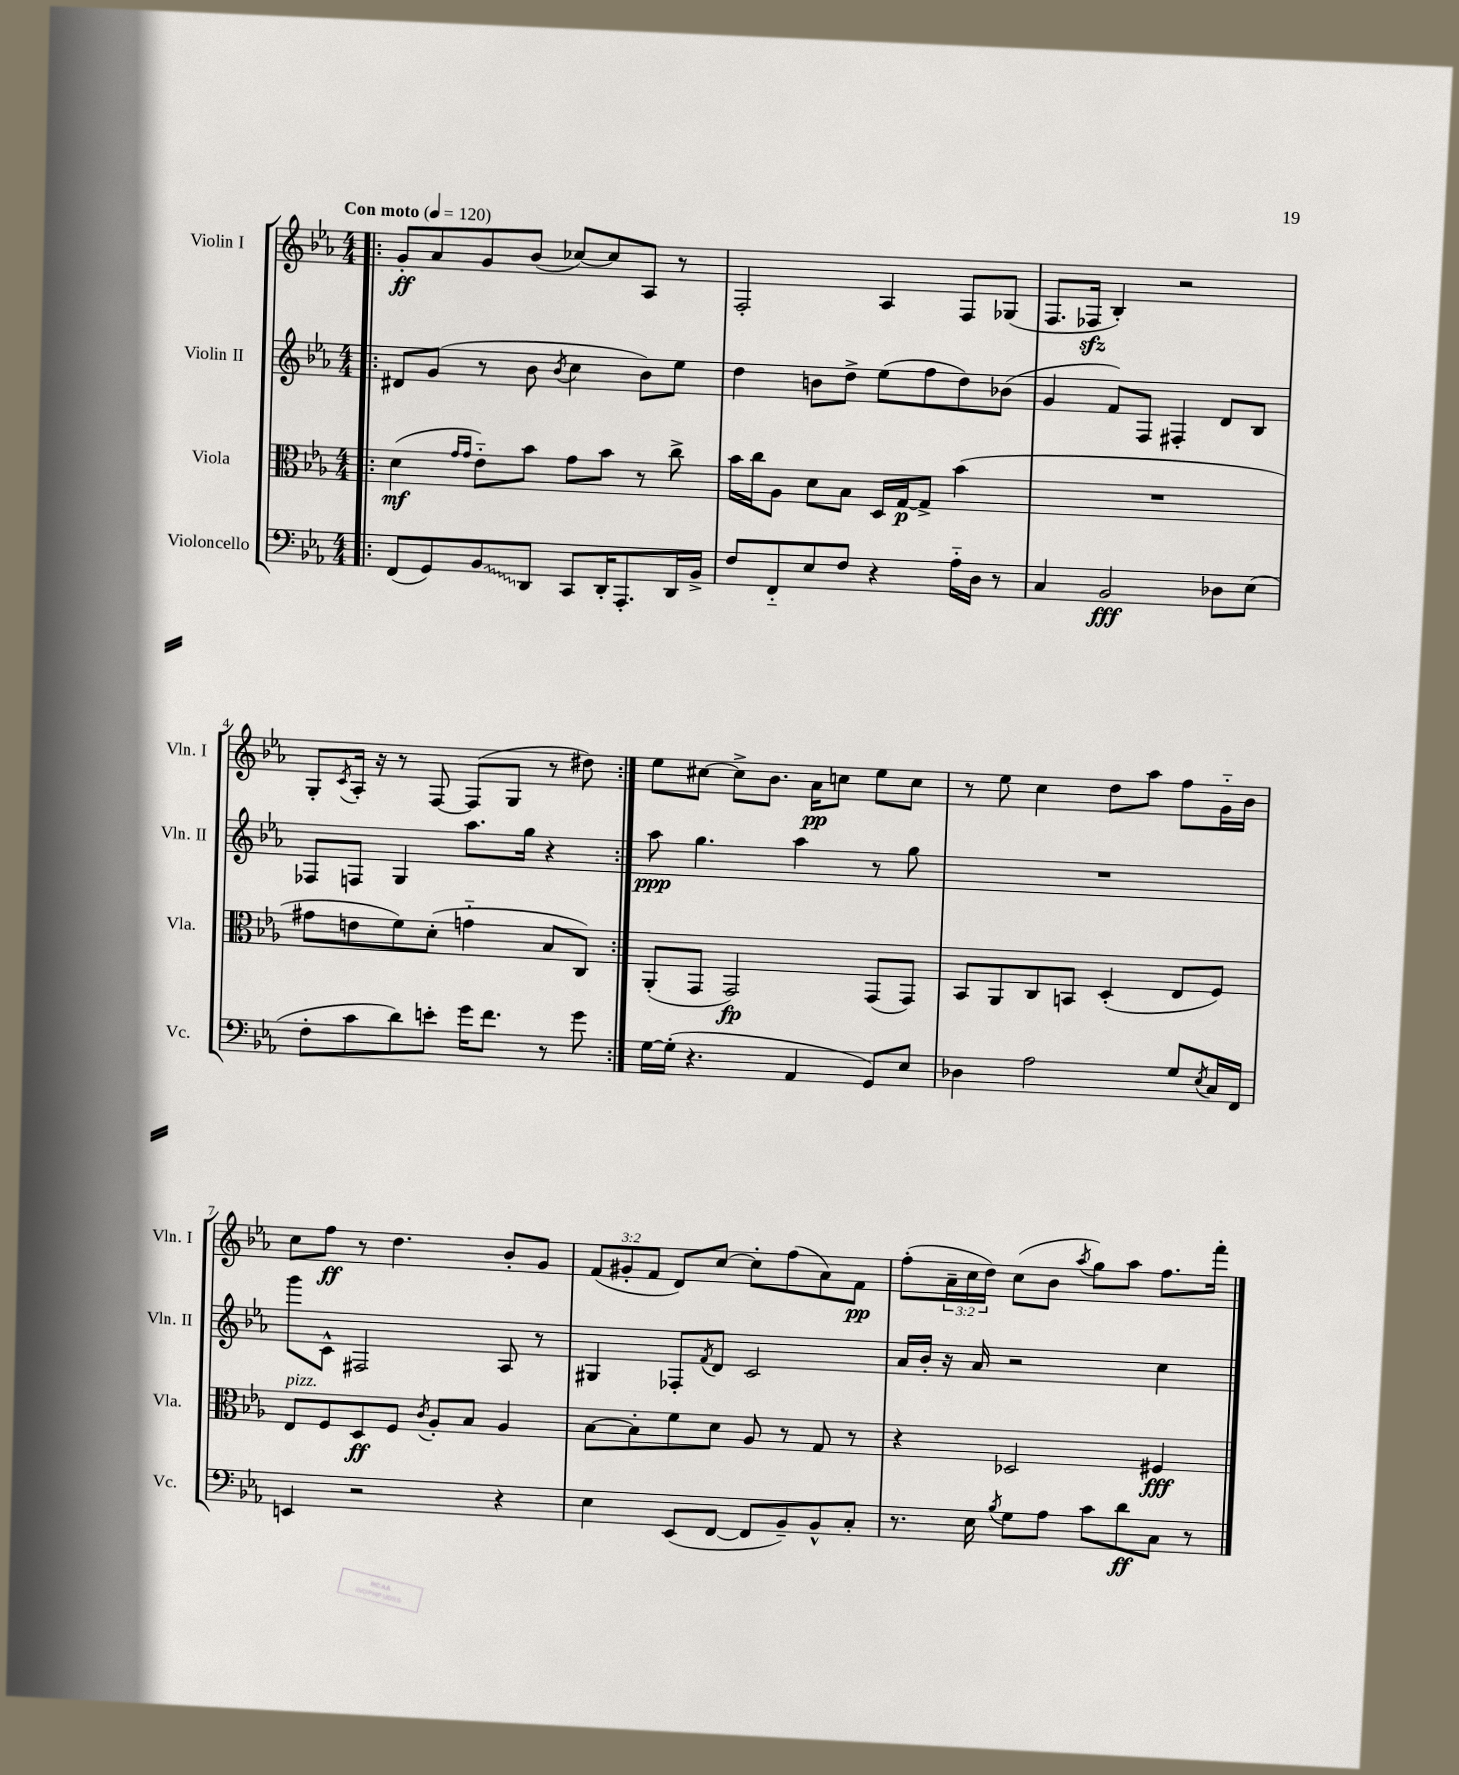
<<
\new StaffGroup <<
\new Staff = "s0" \with { instrumentName = "Violin I" shortInstrumentName = "Vln. I" } {
    \clef treble \key ees \major \numericTimeSignature \time 4/4 \override Staff.TupletNumber.text = #tuplet-number::calc-fraction-text \tempo "Con moto" 4 = 120
    \repeat volta 2 { \bar ".|:" g'8-.\ff aes'8 g'8 bes'8( ces''8~) ces''8 aes8 r8 |
    f2-. aes4 f8 ges8( |
    f8. fes16\sfz bes4-.) r2 |
    g8-. \acciaccatura { c'8 } aes16-. r16 r8 f8~ f8( g8 r8 dis''8) | }
    ees''8 cis''8~ cis''8-> bes'8. aes'16\pp c''8 ees''8 c''8 |
    r8 ees''8 c''4 d''8 aes''8 f''8 g'16-_ bes'16 |
    c''8 f''8\ff r8 d''4. bes'8-. g'8 |
    \tuplet 3/2 { f'8( gis'8-. f'8 } d'8) c''8~ c''8-. f''8( aes'8) f'8\pp |
    f''8-.( \tuplet 3/2 { aes'16-- c''16 d''16) } c''8( bes'8 \acciaccatura { aes''8 } g''8) aes''8 f''8. f'''16-. \bar "|." |
}
\new Staff = "s1" \with { instrumentName = "Violin II" shortInstrumentName = "Vln. II" } {
    \clef treble \key ees \major \numericTimeSignature \time 4/4
    \repeat volta 2 { \bar ".|:" dis'8 g'8( r8 bes'8 \acciaccatura { bes'8 } c''4 bes'8) ees''8 |
    d''4 b'8 d''8-> ees''8( f''8 d''8) bes'8( |
    g'4 f'8) f8 fis4-. d'8 bes8 |
    fes8 f8 g4 aes''8. g''16 r4 | }
    aes''8\ppp g''4. aes''4 r8 g''8 |
    R1 |
    g'''8 c'8-^ fis2 aes8 r8 |
    gis4 fes8-. \acciaccatura { f'8 } d'8 c'2 |
    aes'16 bes'16-. r16 aes'16 r2 c''4 \bar "|." |
}
\new Staff = "s2" \with { instrumentName = "Viola" shortInstrumentName = "Vla." } {
    \clef alto \key ees \major \numericTimeSignature \time 4/4
    \repeat volta 2 { \bar ".|:" d'4\mf( \grace { g'16 g'16 } ees'8-_) bes'8 g'8 bes'8 r8 c''8-> |
    bes'16 c''16 aes8 d'8 bes8 d16 g16~\p g8-> bes'4( |
    R1 |
    gis'8 e'8 f'8) d'8-.( g'4-_ bes8 c8) | }
    aes,8-.( g,8 g,2\fp) g,8( g,8) |
    bes,8 aes,8 c8 b,8 d4-.( ees8 f8) |
    ees8^\markup { \italic "pizz." } f8 d8\ff f8 \acciaccatura { c'8 } aes8-. bes8 aes4 |
    bes8~ bes8-. f'8 d'8 aes8 r8 g8 r8 |
    r4 des2 fis4\fff \bar "|." |
}
\new Staff = "s3" \with { instrumentName = "Violoncello" shortInstrumentName = "Vc." } {
    \clef bass \key ees \major \numericTimeSignature \time 4/4
    \repeat volta 2 { \bar ".|:" f,8( g,8) \once \override Glissando.style = #'zigzag bes,8\glissando d,8 c,8 d,16-. aes,,8.-. d,16 bes,16-> |
    f8 f,8-_ ees8 f8 r4 aes16-_ d16 r8 |
    c4 bes,2\fff des8 ees8( |
    f8-. c'8 d'8) e'8-. g'16 f'8. r8 g'8 | }
    g16~ g16-.( r4. aes,4 g,8) ees8 |
    des4 aes2 g8 \acciaccatura { ees8 } c16 f,16 |
    e,4 r2 r4 |
    ees4 ees,8( f,8~ f,8 bes,8--) bes,8-^ c8-. |
    r8. ees16 \acciaccatura { bes8 } g8 aes8 c'8 d'8\ff c8 r8 \bar "|." |
}
>>
>>
